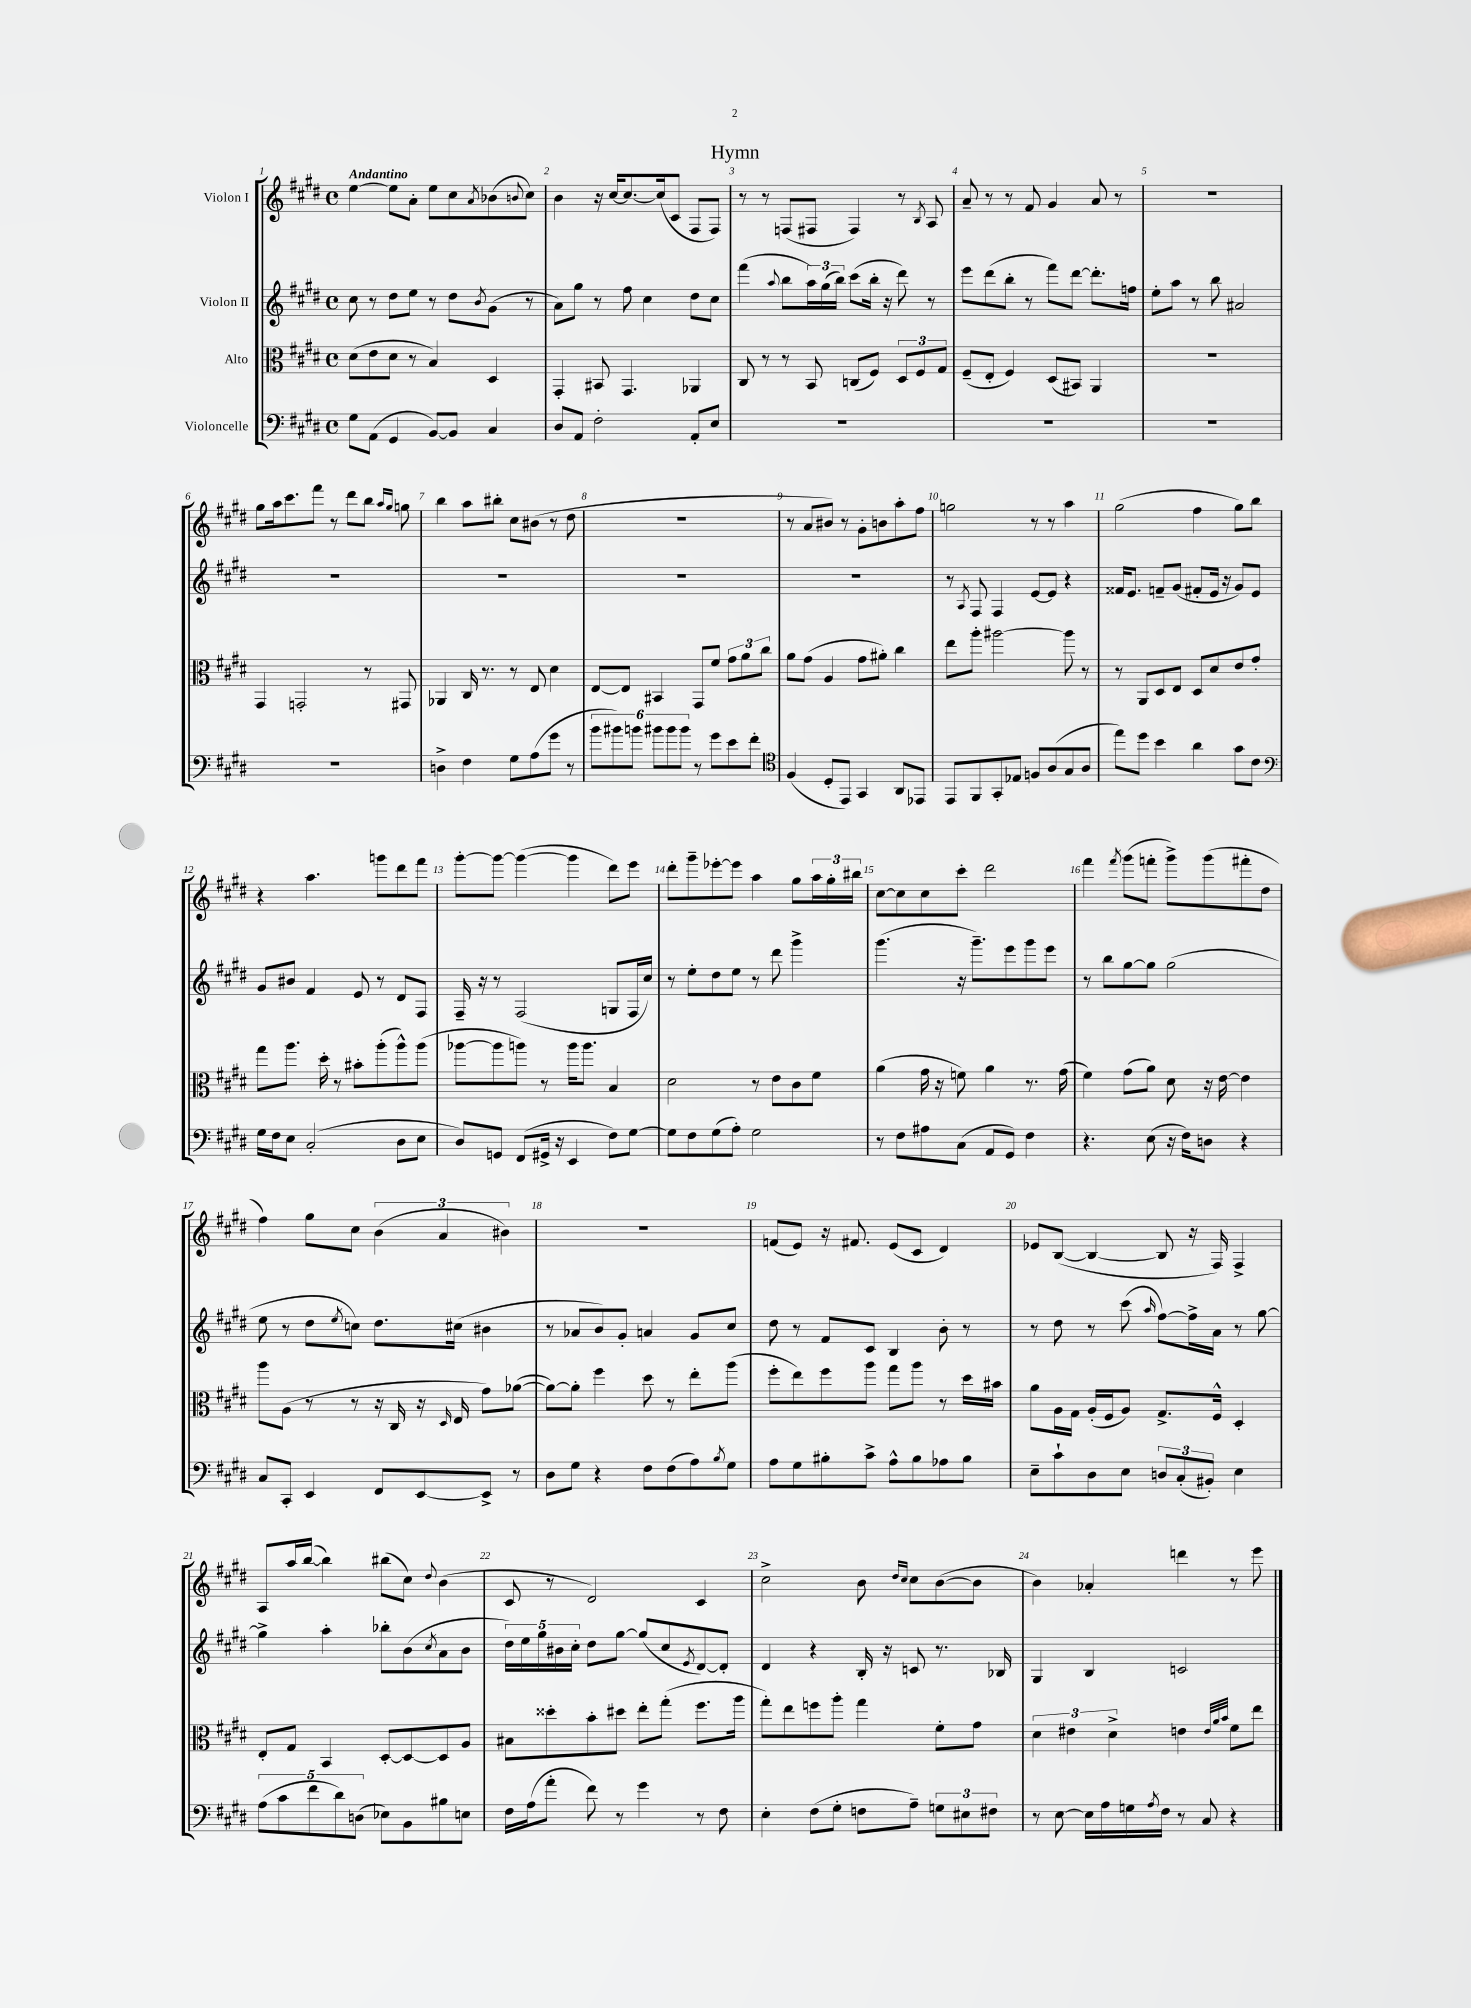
\header { title = "Hymn" }
<<
\new StaffGroup <<
\new Staff = "s0" \with { instrumentName = "Violon I" } {
    \clef treble \key e \major \defaultTimeSignature \time 4/4 \tempo "Andantino"
    e''4~ e''8 a'8-. e''8 cis''8 \acciaccatura { a'8 } bes'8( \appoggiatura { b'8 } cis''8) |
    b'4 r16 cis''16~ cis''8.~ cis''16( cis'8 fis8 fis8) |
    r8 r8 f8( fis8 fis4) r8 \acciaccatura { b8 } a8 |
    a'8-- r8 r8 fis'8 gis'4 a'8 r8 |
    R1 |
    gis''8 a''16 cis'''8. fis'''8 r8 dis'''8 b''8 \grace { a''16 gis''16 } g''8 |
    b''4 a''8 bis''8-. cis''8 bis'8( r8 dis''8 |
    R1 |
    r8 a'8 bis'8) r8 gis'8-. b'8 a''8-. fis''8 |
    g''2 r8 r8 a''4 |
    gis''2( fis''4 gis''8) b''8 |
    r4 a''4. g'''8 dis'''8 fis'''8 |
    gis'''8~-. gis'''8~ gis'''4~( gis'''4 dis'''8) e'''8 |
    dis'''8-. gis'''8-- ees'''8~-. ees'''8 a''4 gis''8 \tuplet 3/2 { a''16 gis''16-. bis''16 } |
    cis''8~ cis''8 cis''8 cis'''8-. dis'''2 |
    fis'''4 \acciaccatura { fis'''8 } gis'''8( f'''8-. gis'''8->) gis'''8( fis'''8-. dis''8 |
    fis''4) gis''8 cis''8 \tuplet 3/2 { b'4( a'4 bis'4) } |
    R1 |
    f'8( e'8) r16 fis'8. e'8( cis'8 dis'4) |
    ees'8 b8~( b4~ b8 r16 fis16) fis4-> |
    a8 a''16 b''16~( b''4) bis''8( cis''8) \appoggiatura { dis''8 } b'4( |
    cis'8 r8 dis'2) cis'4 |
    cis''2-> b'8 \grace { dis''16 cis''16 } cis''8 b'8~( b'8 |
    b'4) aes'4-. d'''4 r8 e'''8 \bar "|." |
}
\new Staff = "s1" \with { instrumentName = "Violon II" } {
    \clef treble \key e \major \defaultTimeSignature \time 4/4
    cis''8 r8 dis''8 e''8 r8 dis''8 \acciaccatura { b'8 } gis'8( r8 |
    a'8) gis''8 r8 fis''8 cis''4 dis''8 cis''8 |
    fis'''4( \appoggiatura { a''8 } b''8 \tuplet 3/2 { a''16) gis''16( b''16) } cis'''8( b''16-. r16 dis'''8) r8 |
    e'''8 dis'''8( b''8-. r8 fis'''8) dis'''8~ dis'''8.-. f''16 |
    e''8-. a''8 r8 b''8 ais'2 |
    R1 |
    R1 |
    R1 |
    R1 |
    r8 \acciaccatura { a8 } fis8 fis4 e'8~ e'8 r4 |
    fisis'16 e'8. f'8-- gis'8( fis'8-. e'16 r16 gis'8) e'8 |
    gis'8 bis'8 fis'4 e'8 r8 dis'8 fis8 |
    fis16-- r16 r8 fis2( g8 fis16 cis''16) |
    r8 e''8-. dis''8 e''8 r8 dis'''8 gis'''4-> |
    gis'''4.( r16 gis'''8.--) e'''8 gis'''8 e'''8 |
    r8 b''8 gis''8~ gis''8 gis''2( |
    e''8 r8 dis''8 \acciaccatura { e''8 } c''8) dis''8. cis''16( bis'4 |
    r8 aes'8 b'8) gis'8-. a'4 gis'8 cis''8 |
    dis''8 r8 fis'8 cis'8 b4 b'8-. r8 |
    r8 dis''8 r8 cis'''8( \grace { a''16 } fis''8~) fis''16-> a'16 r8 gis''8~ |
    gis''4-> a''4-. bes''8-. b'8( \acciaccatura { cis''8 } a'8 b'8 |
    \tuplet 5/4 { dis''16) e''16 gis''16 bis'16 cis''16-. } dis''8 gis''8~ gis''8( cis''8 \acciaccatura { e'8 } dis'8~) dis'8-. |
    dis'4 r4 b16-. r16 c'8 r8. bes16 |
    gis4 b4 c'2 \bar "|." |
}
\new Staff = "s2" \with { instrumentName = "Alto" } {
    \clef alto \key e \major \defaultTimeSignature \time 4/4
    dis'8( e'8 dis'8 r8 b4) dis4 |
    gis,4-. bis,8 gis,4. aes,4 |
    cis8 r8 r8 b,8 c8( fis8) \tuplet 3/2 { dis8 fis8 gis8 } |
    fis8--( e8-. fis4) dis8( bis,8) a,4 |
    R1 |
    gis,4 g,2-. r8 gis,8 |
    aes,4 cis16 r8. r8 e8 dis'4 |
    e8~ e8 bis,4 gis,8 fis'8 \tuplet 3/2 { gis'8 a'8 cis''8 } |
    a'8 gis'8( a4 gis'8 ais'8-.) cis''4 |
    e''8 a''8-. ais''2~ ais''8 r8 |
    r8 a,8 dis8 e8 dis8 dis'8 e'8 gis'8-. |
    gis''8 a''8. dis''16-. r8 bis'8-. a''8-.( a''8-^) a''8( |
    aes''8~ aes''8 a''8) r8 a''16 a''8. b4 |
    dis'2 r8 e'8 cis'8 fis'8 |
    a'4( gis'16 r16 f'8) a'4 r8. gis'16( |
    fis'4) gis'8( a'8) dis'8 r16 e'16~ e'4 |
    a''8 a8( r8 r8 r16 cis16 r16 \grace { dis16 } e16 gis'8) aes'8~( |
    aes'8~) aes'8-. fis''4 dis''8 r8 e''8-. a''8( |
    fis''8-. e''8) fis''8 a''8 gis''8 a''8 r8 dis''16 bis'16 |
    a'8 a16 gis16 a16-.( fis16 a8) gis8.-> fis16-^ dis4-. |
    e8-. gis8 b,4 dis8~-. dis8~ dis8 a8 |
    bis8 disis''8-. b'8-. dis''8 e''8-. gis''8-.( fis''8. a''16 |
    gis''8-.) e''8 f''8 a''8-. gis''4 fis'8-. gis'8 |
    \tuplet 3/2 { dis'4 eis'4 dis'4-> } e'4 \grace { e'32 a'32 b'32 } fis'8 e''8 \bar "|." |
}
\new Staff = "s3" \with { instrumentName = "Violoncelle" } {
    \clef bass \key e \major \defaultTimeSignature \time 4/4
    gis8 a,8( gis,4 b,8~) b,8 cis4 |
    dis8 a,8 fis2-. a,8-. e8 |
    R1 |
    R1 |
    R1 |
    R1 |
    d4-> fis4 gis8 a8( gis'8 r8 |
    \tuplet 6/4 { b'8 bis'8) b'8 bis'8 bis'8 bis'8 } r8 gis'8 e'8 fis'8-. |
    \clef tenor fis4( dis8-. e,8) gis,4 a,8 ees,8 |
    e,8 fis,8 gis,8-. ees8 f8 a8( gis8 a8 |
    e''8) dis''8 b'4 a'4 gis'8 cis'8 |
    \clef bass gis16 fis16 e8 cis2-.( dis8 e8 |
    dis8) g,8 fis,8( gis,16-> r16 e,4 fis8) gis8~ |
    gis8 fis8 gis8( a8-.) gis2 |
    r8 fis8 ais8 cis8( a,8 gis,8) fis4 |
    r4. e8( r16 fis16) d8 r4 |
    cis8 cis,8-. e,4 fis,8 e,8~ e,8-> r8 |
    dis8 gis8 r4 fis8 fis8( a8) \acciaccatura { b8 } gis8 |
    a8 gis8 bis8-. cis'8-> a8-^ bis8 aes8 bis8 |
    e8-- cis'8-! dis8 e8 \tuplet 3/2 { d8 cis8-.( bis,8-.) } e4 |
    \tuplet 5/4 { a8( cis'8 fis'8 dis'8) d8( } ees8) b,8 bis8 e8 |
    fis16 a16( a'8-. fis'8) r8 gis'4 r8 fis8 |
    e4-. fis8( gis8-. f8 a8--) \tuplet 3/2 { g8 eis8 fis8 } |
    r8 e8~ e16 a16 g16 \acciaccatura { a8 } fis16 r8 cis8 r4 \bar "|." |
}
>>
>>
\layout { \context { \Score \override BarNumber.break-visibility = ##(#f #t #t) barNumberVisibility = #all-bar-numbers-visible } }
